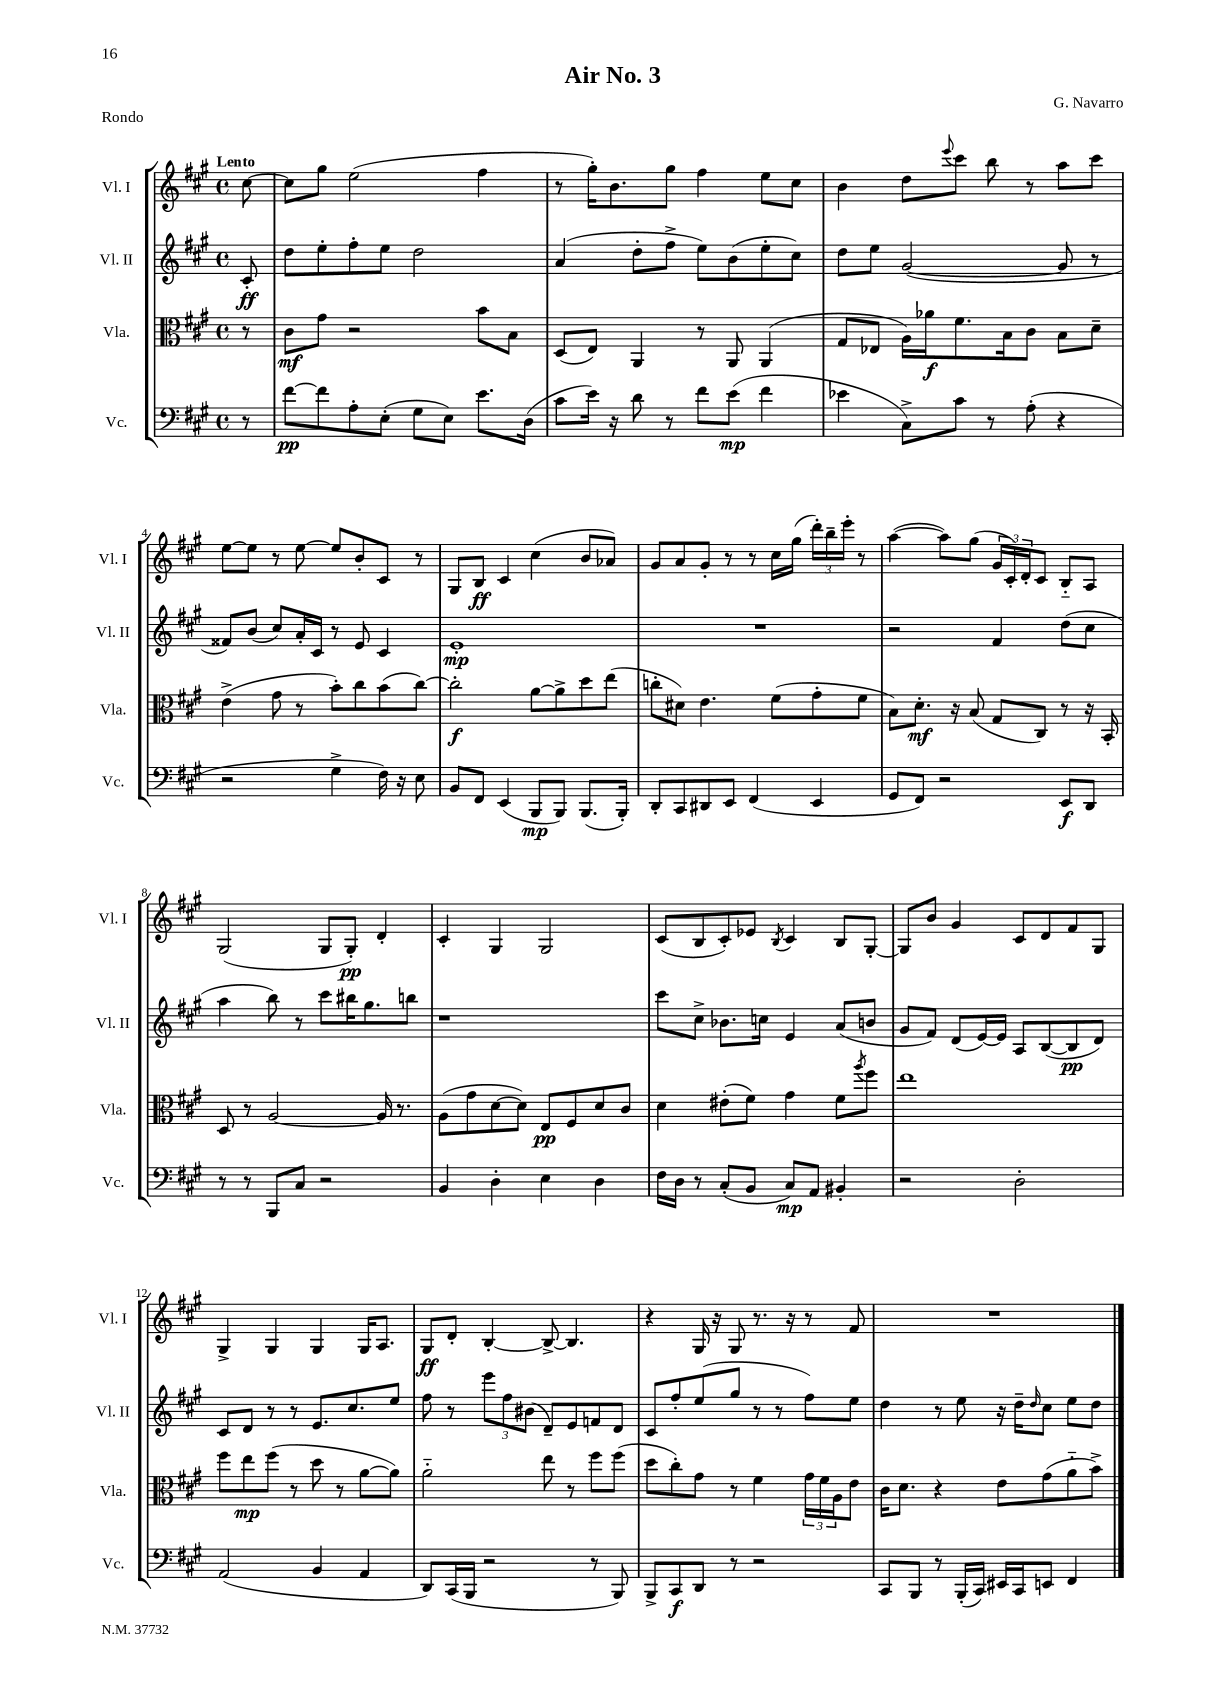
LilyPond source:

\header { title = "Air No. 3" composer = "G. Navarro" piece = "Rondo" }
<<
\new StaffGroup <<
\new Staff = "s0" \with { instrumentName = "Vl. I" shortInstrumentName = "Vl. I" } {
    \clef treble \key a \major \defaultTimeSignature \time 4/4 \partial 8 \tempo "Lento"
    cis''8~ |
    cis''8 gis''8 e''2( fis''4 |
    r8 gis''16-.) b'8. gis''8 fis''4 e''8 cis''8 |
    b'4 d''8 \appoggiatura { e'''8 } cis'''8 b''8 r8 a''8 cis'''8 |
    e''8~ e''8 r8 e''8~ e''8 b'8-. cis'8 r8 |
    gis8 b8\ff cis'4 cis''4( b'8 aes'8) |
    gis'8 a'8 gis'8-. r8 r8 cis''16 gis''16( \tuplet 3/2 { d'''16-.) b''16-- e'''16-. } r8 |
    a''4~( a''8) gis''8( \tuplet 3/2 { gis'16 cis'16-.) d'16-. } cis'8 b8-_ a8 |
    gis2( gis8 gis8-.\pp) d'4-. |
    cis'4-. gis4 gis2 |
    cis'8( b8 cis'8-.) ees'8 \acciaccatura { b8 } cis'4 b8 gis8~-. |
    gis8 b'8 gis'4 cis'8 d'8 fis'8 gis8 |
    gis4-> gis4 gis4 gis16 a8. |
    gis8\ff d'8-. b4~-. b8~-> b4. |
    r4 gis16 r16 gis8 r8. r16 r8 fis'8 |
    R1 \bar "|." |
}
\new Staff = "s1" \with { instrumentName = "Vl. II" shortInstrumentName = "Vl. II" } {
    \clef treble \key a \major \defaultTimeSignature \time 4/4 \partial 8
    cis'8-.\ff |
    d''8 e''8-. fis''8-. e''8 d''2 |
    a'4( d''8-. fis''8-> e''8) b'8( e''8-. cis''8) |
    d''8 e''8 gis'2~( gis'8 r8 |
    fisis'8) b'8( cis''8) a'16-. cis'16 r8 e'8 cis'4 |
    e'1-.\mp |
    R1 |
    r2 fis'4 d''8( cis''8 |
    a''4 b''8) r8 cis'''8 bis''16 gis''8. b''8 |
    r1 |
    cis'''8 cis''8-> bes'8. c''16 e'4 a'8( b'8 |
    gis'8 fis'8) d'8( e'16~) e'16 a8 b8~( b8\pp d'8) |
    cis'8 d'8 r8 r8 e'8. cis''8. e''8 |
    fis''8 r8 \tuplet 3/2 { e'''8 fis''8 bis'8( } d'8--) e'8 f'8 d'8 |
    cis'8 fis''8-. e''8( gis''8 r8 r8 fis''8) e''8 |
    d''4 r8 e''8 r16 d''16-- \grace { d''16 } cis''8 e''8 d''8 \bar "|." |
}
\new Staff = "s2" \with { instrumentName = "Vla." shortInstrumentName = "Vla." } {
    \clef alto \key a \major \defaultTimeSignature \time 4/4 \partial 8
    r8 |
    cis'8\mf gis'8 r2 b'8 b8 |
    d8( e8) a,4 r8 a,8 a,4( |
    gis8 ees8 a16) aes'16\f fis'8. b16 cis'8 b8 d'8-- |
    e'4->( gis'8 r8 b'8-.) cis''8 b'8( cis''8~) |
    cis''2-.\f a'8~ a'8-> d''8 e''8( |
    c''8-. dis'8) e'4. fis'8( gis'8-. fis'8 |
    b8) d'8.-.\mf r16 b8( gis8 cis8) r8 r16 b,16-. |
    d8 r8 a2~ a16 r8. |
    a8( gis'8 d'8~ d'8) e8\pp fis8 d'8 cis'8 |
    d'4 eis'8-.( fis'8) gis'4 fis'8 \acciaccatura { a''8 } fis''8 |
    e''1 |
    fis''8 e''8\mp fis''8( r8 d''8 r8 a'8~ a'8) |
    a'2-_ e''8 r8 fis''8 fis''8( |
    d''8 cis''8-.) gis'8 r8 fis'4 \tuplet 3/2 { gis'16 fis'16 a16 } e'8 |
    cis'16 d'8. r4 e'8 gis'8( a'8-_ b'8->) \bar "|." |
}
\new Staff = "s3" \with { instrumentName = "Vc." shortInstrumentName = "Vc." } {
    \clef bass \key a \major \defaultTimeSignature \time 4/4 \partial 8
    r8 |
    fis'8~\pp fis'8 a8-. e8-.( gis8 e8) e'8. d16( |
    cis'8 e'16) r16 d'8 r8 fis'8 e'8\mp( fis'4 |
    ees'4 cis8->) cis'8 r8 a8-.( r4 |
    r2 gis4-> fis16) r16 e8 |
    b,8 fis,8 e,4( b,,8\mp b,,8) b,,8.( b,,16-.) |
    d,8-. cis,8 dis,8 e,8 fis,4( e,4 |
    gis,8 fis,8) r2 e,8\f d,8 |
    r8 r8 b,,8 cis8 r2 |
    b,4 d4-. e4 d4 |
    fis16 d16 r8 cis8-.( b,8 cis8\mp) a,8 bis,4-. |
    r2 d2-. |
    a,2( b,4 a,4 |
    d,8) cis,16( b,,16 r2 r8 b,,8) |
    b,,8-> cis,8\f d,8 r8 r2 |
    cis,8 b,,8 r8 b,,16-.( cis,16) eis,16 cis,16 e,8 fis,4 \bar "|." |
}
>>
>>
